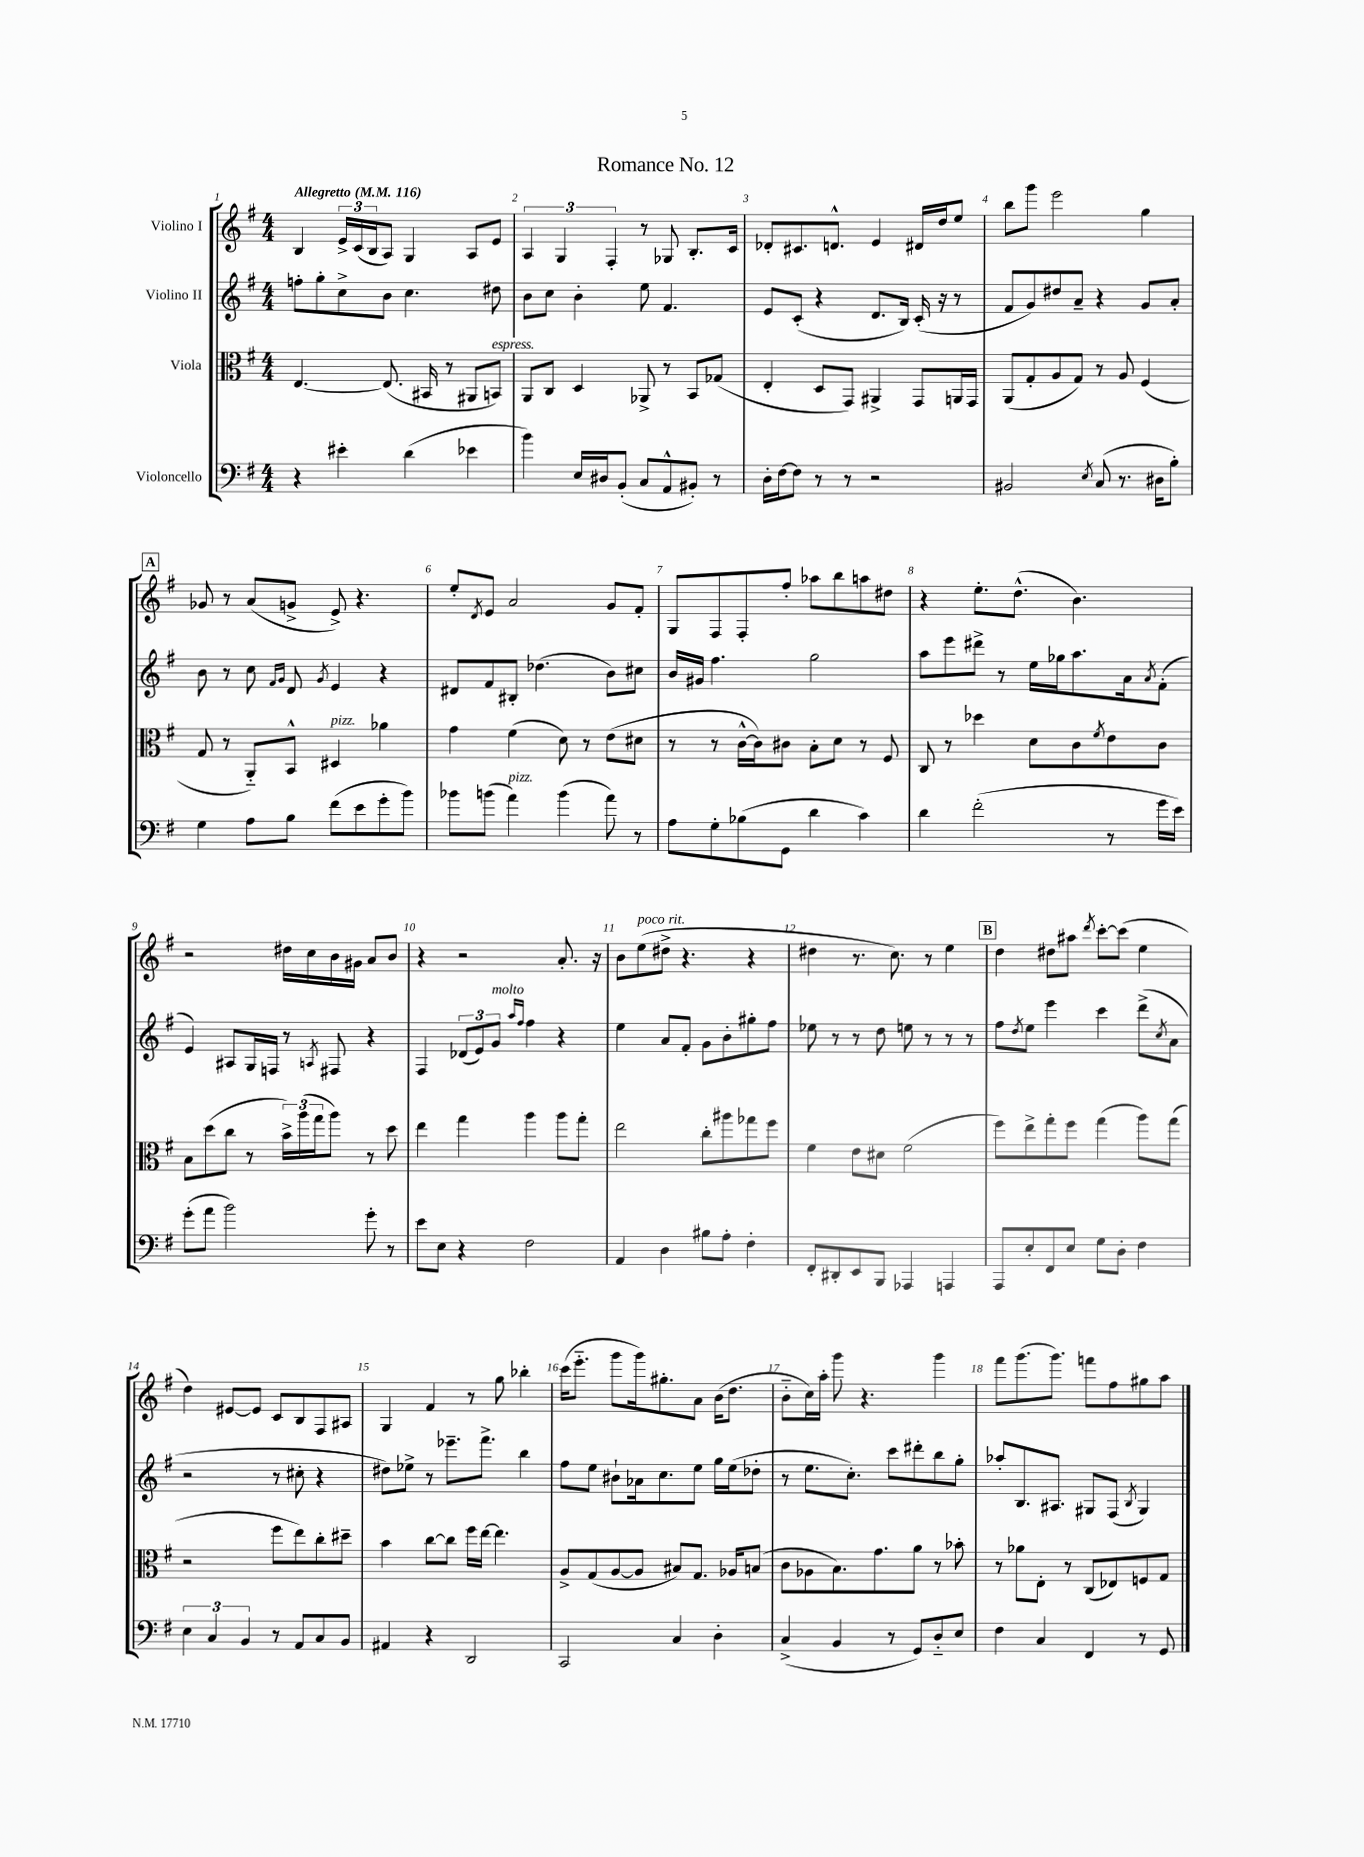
\header { title = "Romance No. 12" }
<<
\new StaffGroup <<
\new Staff = "s0" \with { instrumentName = "Violino I" } {
    \clef treble \key g \major \numericTimeSignature \time 4/4 \tempo "Allegretto" 4 = 116
    b4 \tuplet 3/2 { e'16-> c'16( b16 } a8) g4 a8 e'8 |
    \tuplet 3/2 { a4 g4 fis4-. } r8 ges8 b8.-. c'16 |
    des'8-. cis'8. d'8.-^ e'4 dis'16 d''16 e''8 |
    b''8 g'''8 e'''2 g''4 |
    \mark \markup { \box "A" } ges'8 r8 a'8( g'8-> e'8->) r4. |
    e''8-. \acciaccatura { d'8 } e'8 a'2 g'8 fis'8-. |
    g8 fis8 fis8-. fis''8-. aes''8 b''8 a''8 dis''8 |
    r4 e''8.-. d''8.-^( b'4.) |
    r2 dis''16 c''16 b'16 gis'16 a'8 b'8 |
    r4 r2 a'8.-. r16 |
    b'8 e''8^\markup { \italic "poco rit." }( dis''8-> r4. r4 |
    dis''4 r8. c''8.) r8 e''4 |
    \mark \markup { \box "B" } d''4 dis''8 ais''8 \acciaccatura { d'''8 } c'''8~-. c'''8( e''4 |
    d''4) eis'8~ eis'8 c'8 b8 fis8 ais8 |
    g4 fis'4 r8 g''8 bes''4-. |
    c'''16( e'''8.-_ g'''8 g'''16) gis''8.-. a'8 b'16( d''8. |
    b'8-_ c''16) a''16-. g'''8 r4. g'''4 |
    fis'''8 g'''8.( g'''8.) f'''8 fis''8 gis''8 a''8 \bar "|." |
}
\new Staff = "s1" \with { instrumentName = "Violino II" } {
    \clef treble \key g \major \numericTimeSignature \time 4/4
    f''8-. g''8-. c''8-> b'8 c''4. dis''8 |
    b'8 c''8 b'4-. e''8 fis'4. |
    e'8 c'8-.( r4 d'8. b16) c'16-.( r16 r8 |
    fis'8 g'8) dis''8 a'8-- r4 g'8 a'8-. |
    \mark \markup { \box "A" } b'8 r8 c''8 \grace { fis'16 g'16 } d'8 \acciaccatura { g'8 } e'4 r4 |
    dis'8 fis'8 bis8-. des''4.( b'8) cis''8 |
    b'16 gis'16 fis''4. g''2 |
    a''8 e'''8 dis'''8-> r8 e''16 ges''16 a''8. a'16 \acciaccatura { a'8 } fis'8-.( |
    e'4) ais8 g16 f16 r8 \acciaccatura { a8 } fis8 r4 |
    fis4 \tuplet 3/2 { des'8( e'8) g'8^\markup { \italic "molto" } } \grace { a''16 fis''16 } fis''4 r4 |
    e''4 a'8 fis'8-. g'8 b'8-. gis''8-. fis''8 |
    ees''8 r8 r8 d''8 e''8 r8 r8 r8 |
    \mark \markup { \box "B" } fis''8 \acciaccatura { d''8 } e''8 e'''4 c'''4 d'''8->( \acciaccatura { c''8 } a'8 |
    r2 r8 cis''8-. r4 |
    dis''8) ees''8-> r8 ees'''8.-- fis'''8.-> b''4 |
    fis''8 e''8 bis'8-! aes'16 c''8. e''8 g''16 e''16( des''8-. |
    r8 e''8. c''8.-.) c'''8 dis'''8-. b''8 g''8-. |
    aes''8-. b8. ais8. gis8 fis8( \acciaccatura { b8 } gis4) \bar "|." |
}
\new Staff = "s2" \with { instrumentName = "Viola" } {
    \clef alto \key g \major \numericTimeSignature \time 4/4
    e4.~ e8.( bis,16 r8 ais,8 b,8^\markup { \italic "espress." }) |
    a,8 c8 d4 aes,8-> r8 b,8 ges8( |
    e4-. d8 g,8) ais,4-> g,8 a,16 g,16 |
    a,8( g8-. a8 g8) r8 a8 fis4( |
    \mark \markup { \box "A" } g8 r8 a,8-_) b,8-^ dis4^\markup { \italic "pizz." } aes'4 |
    g'4 fis'4( d'8) r8 e'8( dis'8 |
    r8 r8 c'16~-^ c'16) cis'8 b8-. d'8 r8 fis8 |
    c8 r8 des''4 d'8 c'8 \acciaccatura { fis'8 } e'8 c'8 |
    b8 d''8( c''8 r8 \tuplet 3/2 { b'16->) a''16( g''16 } a''8) r8 d''8 |
    e''4 g''4 a''4 a''8 g''8-. |
    e''2 c''8-. ais''8 ges''8 fis''8 |
    fis'4 e'8 dis'8 fis'2( |
    \mark \markup { \box "B" } fis''8) e''8-> g''8-. fis''8 g''4( a''8) g''8( |
    r2 fis''8 e''8) c''8-. dis''8-- |
    b'4 c''8~ c''8 fis''16 e''16~ e''4. |
    a8-> g8( a8~ a8 bis8) g8. aes16 b8( |
    c'8 aes8 b8.) g'8. a'8 r8 bes'8-. |
    r8 aes'8 e8-. r8 c8( ees8) f8 g8 \bar "|." |
}
\new Staff = "s3" \with { instrumentName = "Violoncello" } {
    \clef bass \key g \major \numericTimeSignature \time 4/4
    r4 eis'4-. d'4( ees'4 |
    b'4) e16 dis16 b,8-.( c8 a,8-^ bis,8-.) r8 |
    d16-. fis16~ fis8 r8 r8 r2 |
    bis,2 \acciaccatura { e8 } c8( r8. dis16 b8-.) |
    \mark \markup { \box "A" } g4 a8 b8 fis'8( e'8 g'8-. b'8) |
    bes'8 b'8( a'4^\markup { \italic "pizz." }) b'4( a'8) r8 |
    a8 g8-. bes8( g,8 d'4 c'4) |
    d'4 fis'2-.( r8 g'16 e'16) |
    g'8-.( a'8 b'2) g'8-. r8 |
    e'8 e8 r4 fis2 |
    a,4 d4 bis8 a8-. fis4-. |
    fis,8-. dis,8-. e,8 b,,8 aes,,4 a,,4 |
    \mark \markup { \box "B" } a,,8 e8-. fis,8 e8 g8 d8-. fis4 |
    \tuplet 3/2 { e4 c4 b,4 } r8 a,8 c8 b,8 |
    ais,4 r4 d,2 |
    c,2 c4 d4-. |
    c4->( b,4 r8 g,8) d8-_ e8 |
    fis4 c4 fis,4 r8 g,8 \bar "|." |
}
>>
>>
\layout { \context { \Score \override BarNumber.break-visibility = ##(#f #t #t) barNumberVisibility = #all-bar-numbers-visible } }
